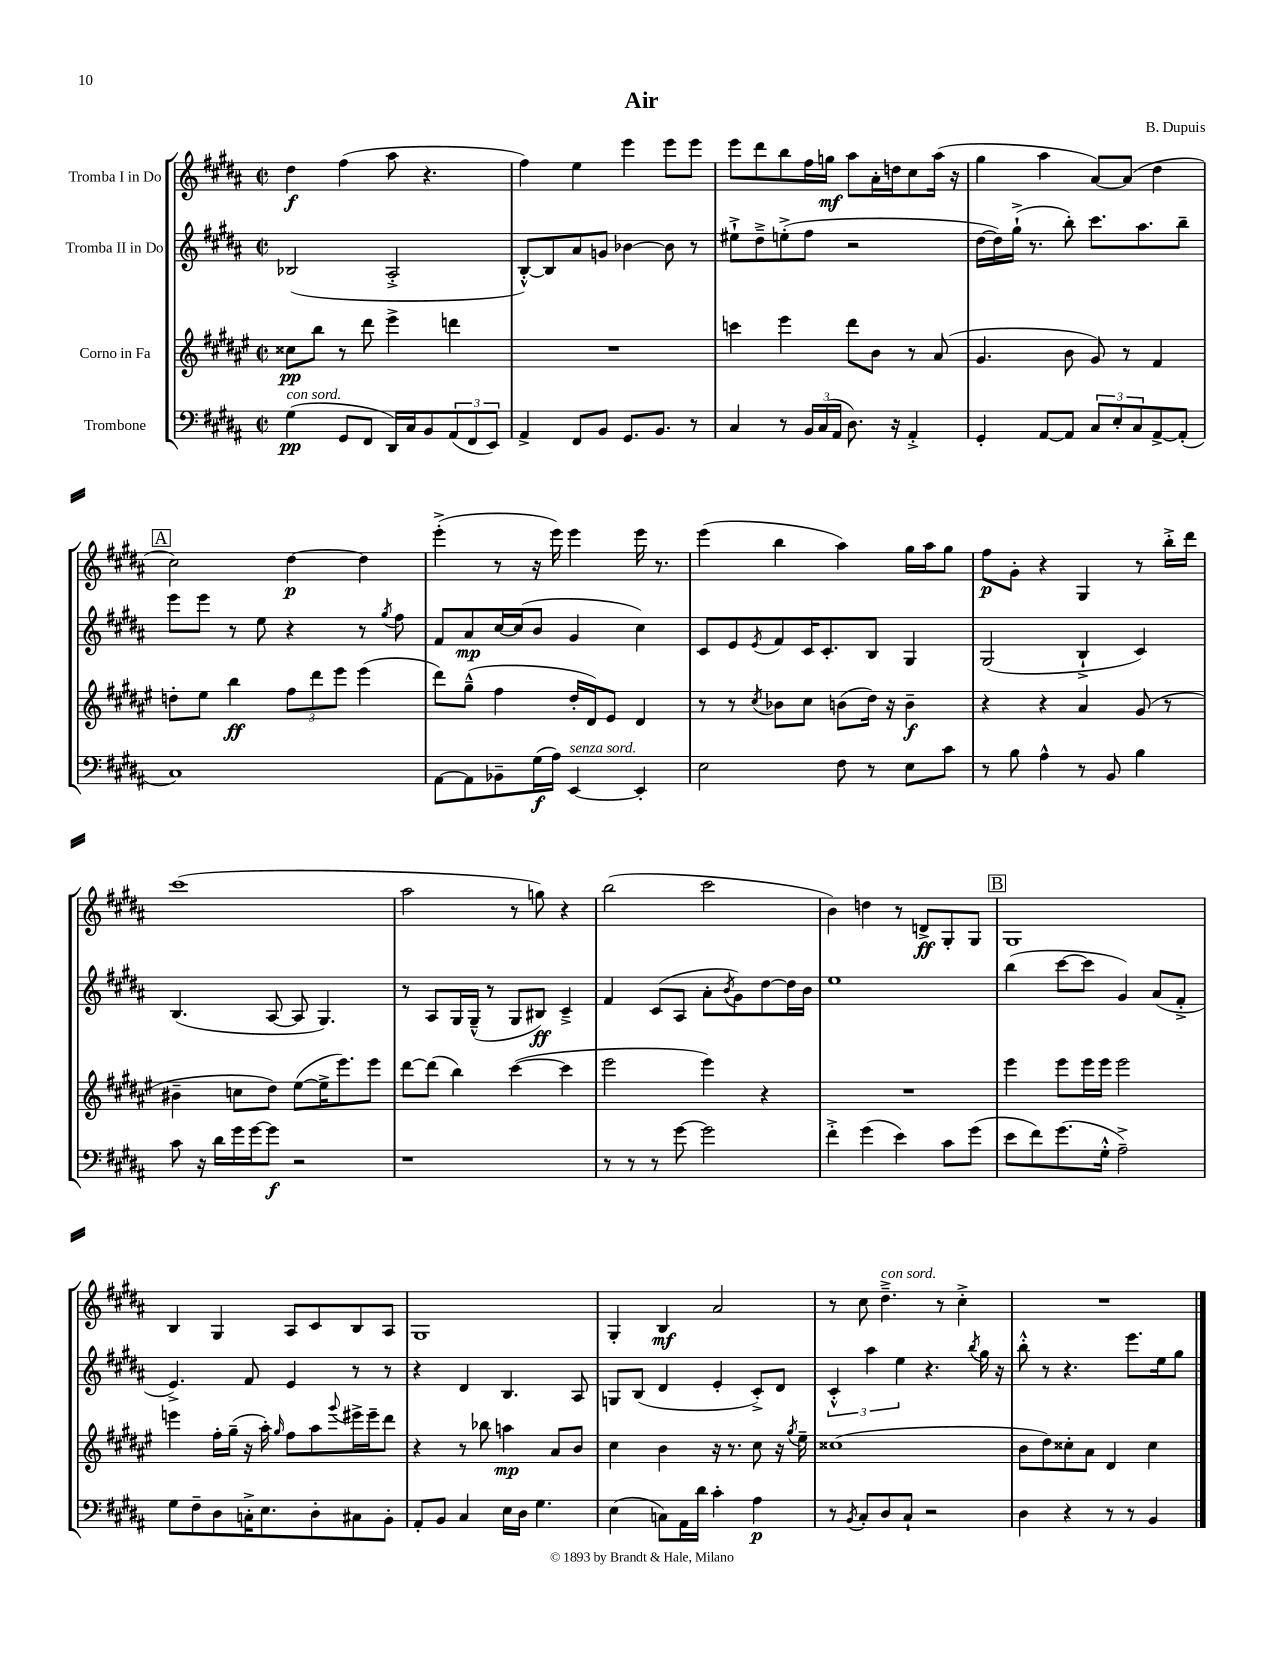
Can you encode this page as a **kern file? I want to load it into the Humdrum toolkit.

**kern	**kern	**kern	**kern
*staff4	*staff3	*staff2	*staff1
*clefF4	*clefG2	*clefG2	*clefG2
*k[f#c#g#d#a#]	*k[f#c#g#d#a#e#]	*k[f#c#g#d#a#]	*k[f#c#g#d#a#]
*M2/2	*M2/2	*M2/2	*M2/2
*met(c|)	*met(c|)	*met(c|)	*met(c|)
(4G#	8cc##	(2B-	4dd#
.	8bb	.	.
8GG#	8r	.	(4ff#
8FF#	8ddd#	.	.
16DD#)	4eee#^	2A#'^	8aa#
16C#	.	.	.
8BB	.	.	4.r
(12AA#	4ddd	.	.
12FF#	.	.	.
12EE)	.	.	.
=	=	=	=
4AA#^	1r	[8B'^^)	4ff#)
.	.	8B]	.
8FF#	.	8a#	4ee
8BB	.	8g	.
8.GG#	.	[4b-	4eee
8.BB	.	.	.
.	.	8b-]	8eee
8r	.	8r	8eee
=	=	=	=
4C#	4ccc	8ee#`^	8eee
.	.	8dd#~^	8ddd#
8r	4eee#	(8ee'^	8bb
24BB	.	8ff#	16ff#
(24C#	.	.	.
.	.	.	16gg
24AA#	.	.	.
8.D#)	8ddd#	2r	8aa#
.	8b	.	16a#'
16r	.	.	16dd
4AA#'^	8r	.	8cc#
.	(8a#	.	(16aa#
.	.	.	16r
=	=	=	=
4GG#'	4.g#	[16dd#	4gg#
.	.	16dd#])	.
.	.	(16gg#`^	.
.	.	8.r	.
[8AA#	.	.	4aa#
8AA#]	8b	8bb')	.
12C#	8g#)	8.ccc#	[8a#)
12E'	.	.	.
.	8r	.	(8a#]
12C#	.	.	.
.	.	8.aa#	.
[8AA#^	4f#	.	4dd#
(8AA#']	.	8bb~	.
=	=	=	=
1C#)	8dd'	8eee	2cc#)
.	8ee#	8eee	.
.	4bb	8r	.
.	.	8ee	.
.	12ff#	4r	[4dd#
.	12ddd#	.	.
.	12eee#	.	.
.	(4eee#	8r	4dd#]
.	.	8qgg#	.
.	.	8ff#	.
=	=	=	=
[8AA#	8ddd#)	8f#	(4eee'^
8AA#]	(8gg#~^^	8a#	.
8BB-~	4ff#	[16cc#	8r
.	.	(16cc#]	.
(16G#	.	8b	16r
16A#)	.	.	16eee)
[4EE	16dd#'	4g#	4eee
.	16d#)	.	.
.	8e#	.	.
4EE']	4d#	4cc#)	16eee
.	.	.	8.r
=	=	=	=
2E	8r	8c#	(4eee
.	8r	8e	.
.	8qcc#	8qe	.
.	8b-	8f#	4bb
.	8cc#	16c#	.
.	.	8.c#'	.
8F#	(8b	.	4aa#)
8r	16dd#)	8B	.
.	16r	.	.
8E	4b~	4G#	16gg#
.	.	.	16aa#
8c#	.	.	8gg#
=	=	=	=
8r	4r	(2G#	8ff#
8B	.	.	8g#'
4A#^^	4r	.	4r
8r	4a#	4B`^	4G#
8BB	.	.	.
4B	(8g#	4c#)	8r
.	8r	.	16bb'^
.	.	.	16ddd#
=	=	=	=
8c#	4b#~	(4.B	(1ccc#
16r	.	.	.
16d#	.	.	.
16g#	8cc	.	.
[16g#	.	.	.
8g#]	8dd#)	[8A#	.
2r	([8ee#	8A#]	.
.	16ee#^]	4.G#)	.
.	8.eee#)	.	.
.	8eee#	.	.
=	=	=	=
1r	[8ddd#	8r	2aa#
.	(8ddd#]	8A#	.
.	4bb)	16G#	.
.	.	(16G#~^^	.
.	.	8r	.
.	([4ccc#	8G#	8r
.	.	8B#)	8gg)
.	4ccc#]	4c#~^	4r
=	=	=	=
8r	2eee#	4f#	(2bb
8r	.	.	.
8r	.	(8c#	.
[8g#	.	8A#	.
2g#]	4eee#)	8a#'	2ccc#
.	.	8qb	.
.	.	8g#)	.
.	4r	[8dd#	.
.	.	16dd#]	.
.	.	16b	.
=	=	=	=
4f#'^	1r	1ee	4b)
(4g#	.	.	4dd
4e)	.	.	8r
.	.	.	8d^
8c#	.	.	8G#'
(8g#	.	.	8G#
=	=	=	=
8e	4eee#	(4bb	1G#
8f#)	.	.	.
(8.g#	8eee#	[8ccc#	.
.	16eee#	8ccc#]	.
16G#'^^	16eee#	.	.
2A#~^)	2eee#	4g#)	.
.	.	(8a#	.
.	.	8f#'^	.
=	=	=	=
8G#	4eee	4.e^)	4B
8F#~	.	.	.
8D#	16ff#'	.	4G#
.	(16gg#~	.	.
16C'^	16r	8f#	.
8.E	16aa#')	.	.
.	16qqgg#	.	.
.	8ff#	4e	8A#
8D#'	8aa#	.	8c#
.	8qqggg#	.	.
8C#	16eee#^	8r	8B
.	16eee#~	.	.
8BB'	8ddd#	8r	8A#
=	=	=	=
8AA#'	4r	4r	1G#
8BB	.	.	.
4C#	8r	4d#	.
.	8bb-	.	.
16E	4aa	4.B	.
16D#	.	.	.
4.G#	.	.	.
.	8a#	.	.
.	8b	8A#	.
=	=	=	=
(4E	4cc#	8G	4G#'
.	.	(8B	.
8C)	4b	4d#	4B
16AA#	.	.	.
16d#	.	.	.
4c#'	16r	4e'	2a#
.	8.r	.	.
4A#	8cc#	8c#'^)	.
.	16r	8d#	.
.	8qgg#	.	.
.	16ee#~	.	.
=	=	=	=
8r	(1cc##	6c#'^^	8r
8qBB	.	.	.
8C#'	.	.	8cc#
.	.	6aa#	.
8D#	.	.	4.dd#~^
.	.	6ee	.
8C#`	.	.	.
2r	.	4.r	.
.	.	.	8r
.	.	.	4cc#'^
.	.	8qbb	.
.	.	16gg#	.
.	.	16r	.
=	=	=	=
4D#	8b	8bb'^^	1r
.	8dd#)	8r	.
4r	8cc##'	4.r	.
.	8a#	.	.
8r	4d#	.	.
8r	.	8.eee	.
4BB	4cc##	.	.
.	.	16ee	.
.	.	8gg#	.
==	==	==	==
*-	*-	*-	*-
